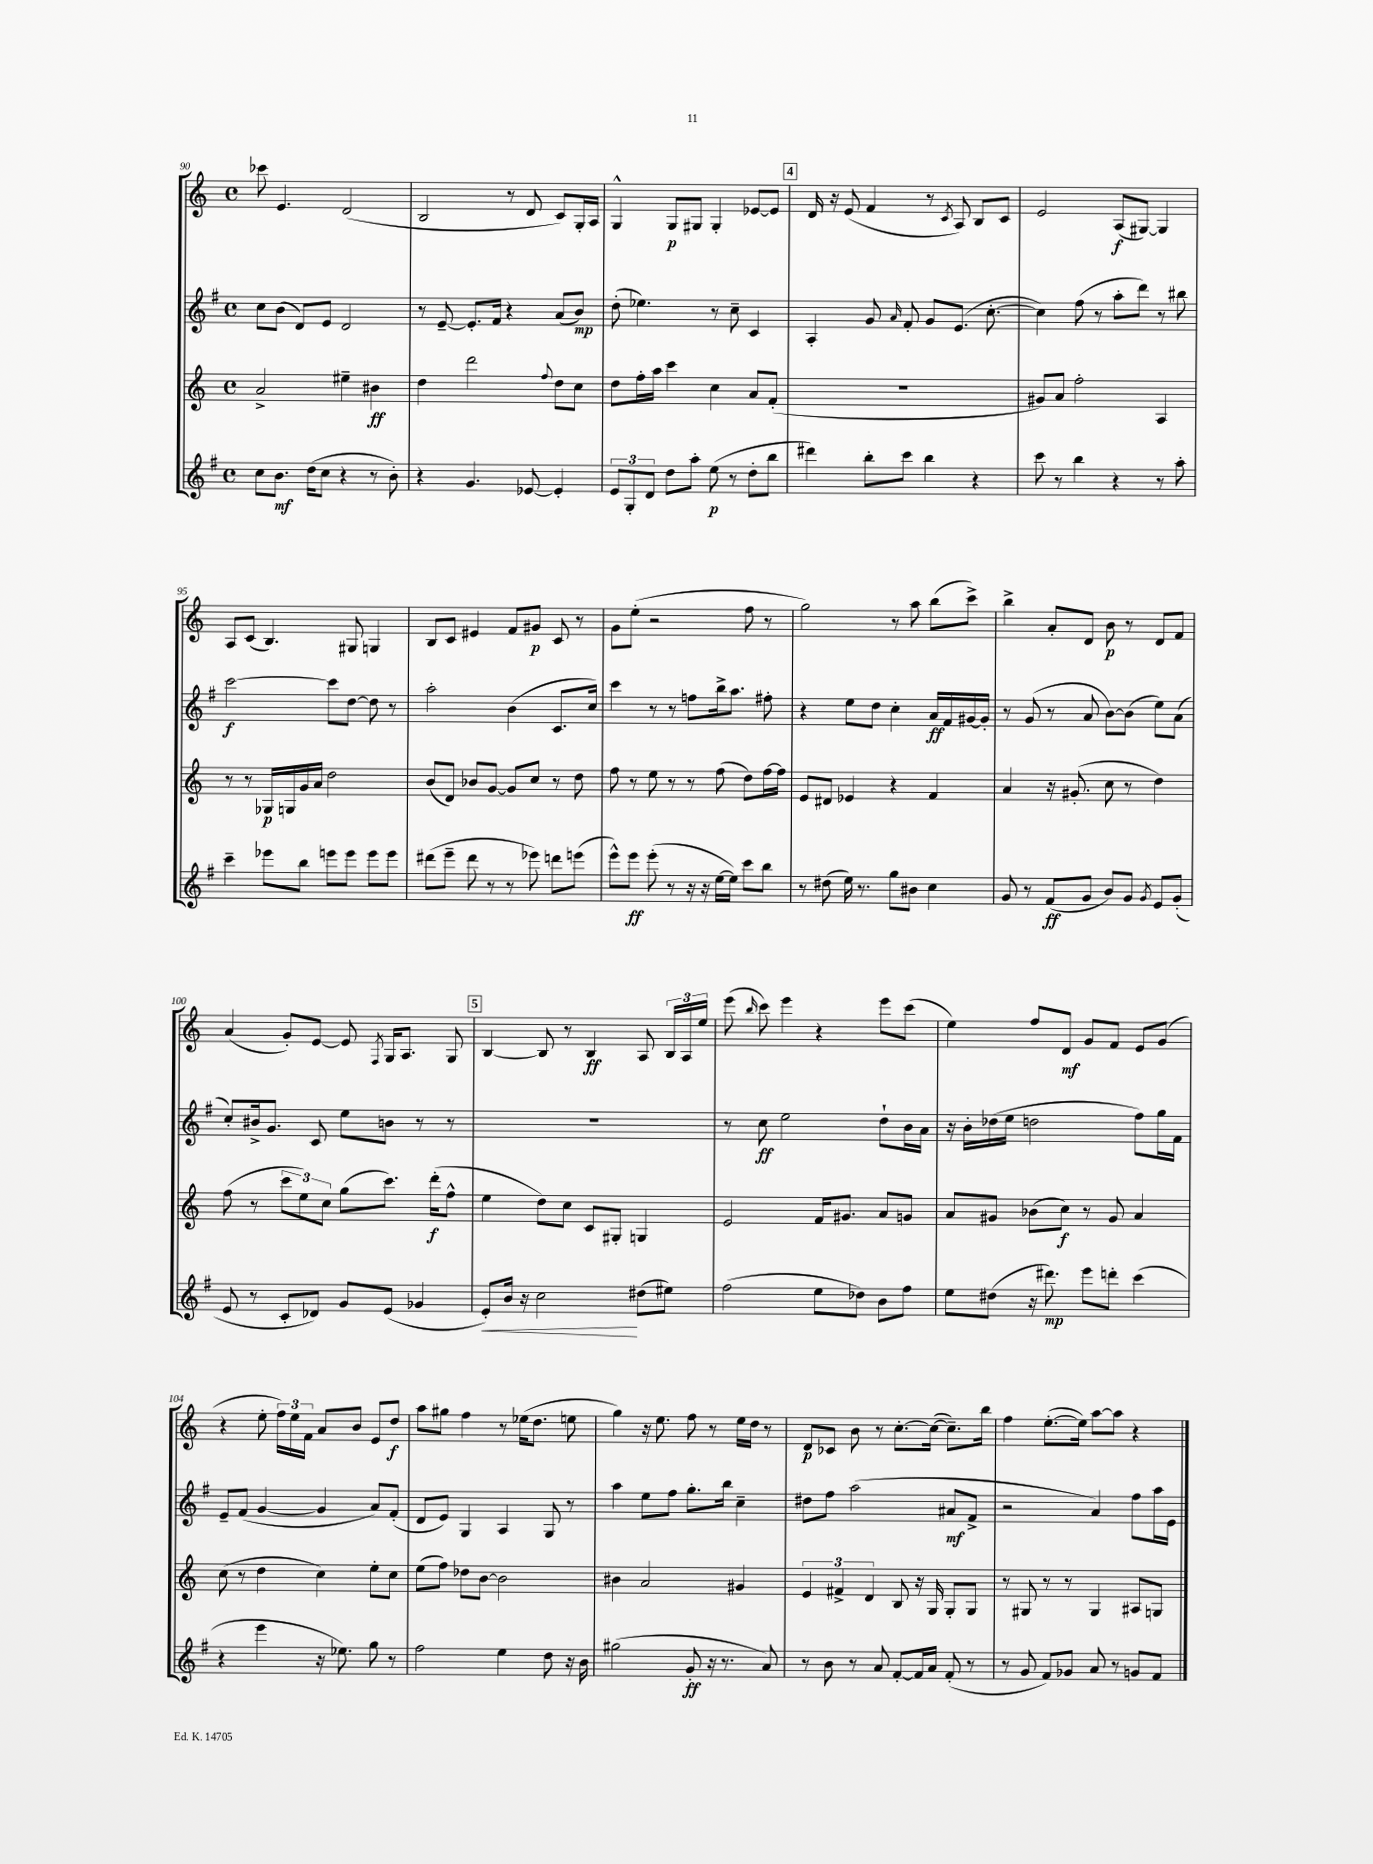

**kern	**dynam	**kern	**dynam	**kern	**dynam	**kern	**dynam
*part4	*part4	*part3	*part3	*part2	*part2	*part1	*part1
*staff4	*staff4	*staff3	*staff3	*staff2	*staff2	*staff1	*staff1
*clefG2	*	*clefG2	*	*clefG2	*	*clefG2	*
*k[f#]	*	*k[]	*	*k[f#]	*	*k[]	*
*M4/4	*	*M4/4	*	*M4/4	*	*M4/4	*
*met(c)	*	*met(c)	*	*met(c)	*	*met(c)	*
=90	=90	=90	=90	=90	=90	=90	=90
8cc\L	.	2a^/	.	8cc\L	.	8ccc-X\	.
8.b\J	mf	.	.	(8b\J	.	4.e/	.
.	.	.	.	8d/L)	.	.	.
(16dd\KL	.	.	.	.	.	.	.
8cc\J	.	.	.	8e/J	.	.	.
4r	.	4ee#X~\	.	2d/	.	(2d/	.
8r	.	4b#X\	ff	.	.	.	.
8b'\)	.	.	.	.	.	.	.
=91	=91	=91	=91	=91	=91	=91	=91
4r	.	4dd\	.	8r	.	2B/	.
.	.	.	.	[8e~/	.	.	.
4.g/	.	2ddd\	.	8.e'/L]	.	.	.
.	.	.	.	16f#/Jk	.	.	.
.	.	.	.	4r	.	8r	.
[8e-X/	.	.	.	.	.	8d/	.
.	.	8qqff/	.	.	.	.	.
4e-'/]	.	8dd\L	.	(8a/L	.	8c/L)	.
.	.	8cc\J	.	8b/J)	mp	16G'/L	.
.	.	.	.	.	.	16A/JJ	.
=92	=92	=92	=92	=92	=92	=92	=92
12e/L	.	8dd\L	.	(8dd'\	.	4G^^/	.
12G'/	.	.	.	.	.	.	.
.	.	16ff'\L	.	4.ee-X\)	.	.	.
12d/J	.	.	.	.	.	.	.
.	.	16aa\JJ	.	.	.	.	.
8dd\L	.	4ccc\	.	.	.	8G/L	p
8aa'\J	.	.	.	.	.	8G#X/J	.
(8ee\	p	4cc\	.	8r	.	4G#'/	.
8r	.	.	.	8cc~\	.	.	.
8dd'\L	.	8a/L	.	4c/	.	[8e-X/L	.
8bb\J	.	(8f'/J	.	.	.	8e-/J]	.
!!LO:REH:place=s1:t=4
=93	=93	=93	=93	=93	=93	=93	=93
4ddd#X\)	.	1r	.	4A'/	.	16d/	.
.	.	.	.	.	.	16r	.
.	.	.	.	.	.	(8e/	.
8bb'\L	.	.	.	8g/	.	4f/	.
.	.	.	.	16qqa/	.	.	.
8ccc\J	.	.	.	8f#'/	.	.	.
4bb\	.	.	.	8g/L	.	8r	.
.	.	.	.	.	.	8qc/	.
.	.	.	.	(8.e/J	.	8A/)	.
4r	.	.	.	.	.	8B/L	.
.	.	.	.	[8.cc'\	.	.	.
.	.	.	.	.	.	8c/J	.
=94	=94	=94	=94	=94	=94	=94	=94
8ccc\	.	8g#X/L)	.	4cc\])	.	2e/	.
8r	.	8a/J	.	.	.	.	.
4bb\	.	2ff'\	.	(8ff#\	.	.	.
.	.	.	.	8r	.	.	.
4r	.	.	.	8aa'\L	.	(8A/L	f
.	.	.	.	8ddd\J)	.	[8G#X/J)	.
8r	.	4A/	.	8r	.	4G#/]	.
8aa'\	.	.	.	8bb#X\	.	.	.
!!LO:LB:g=z
=95	=95	=95	=95	=95	=95	=95	=95
4ccc~\	.	8r	.	[2ccc\	f	8A/L	.
.	.	8r	.	.	.	(8c/J	.
8eee-X\L	.	16G-X/LL	p	.	.	4.B/)	.
.	.	16Gn/	.	.	.	.	.
8bb\J	.	16g/	.	.	.	.	.
.	.	16a/JJ	.	.	.	.	.
8eeen\L	.	2dd\	.	8ccc\L]	.	.	.
8eee\J	.	.	.	[8dd\J	.	8G#X/	.
8eee\L	.	.	.	8dd\]	.	4Gn/	.
8eee\J	.	.	.	8r	.	.	.
=96	=96	=96	=96	=96	=96	=96	=96
(8ddd#X\L	.	(8b/L	.	2aa'\	.	8B/L	.
8eee~\J	.	8d/J)	.	.	.	8c/J	.
8ddd#\	.	8b-X/L	.	.	.	4e#X/	.
8r	.	[8g/J	.	.	.	.	.
8r	.	8g/L]	.	(4b\	.	8f/L	.
8eee-X\)	.	8cc/J	.	.	.	8g#X/J	p
8dddn\L	.	8r	.	8.c/L	.	8c/	.
(8eeen\J	.	8dd\	.	.	.	8r	.
.	.	.	.	16cc/Jk)	.	.	.
=97	=97	=97	=97	=97	=97	=97	=97
8eee^^\L)	.	8ff\	.	4ccc\	.	8g\L	.
8eee\J	ff	8r	.	.	.	(8ee'\J	.
(8eee'\	.	8ee\	.	8r	.	2r	.
8r	.	8r	.	8r	.	.	.
16r	.	8r	.	8ffn\L	.	.	.
16r	.	.	.	.	.	.	.
[16ee\LL	.	(8ff\	.	16bb^\k	.	.	.
16ee\JJ])	.	.	.	8.aa\J	.	.	.
8ccc\L	.	8dd\L)	.	.	.	8ff\	.
8bb\J	.	[16ff\L	.	8ff#X'\	.	8r	.
.	.	16ff\JJ]	.	.	.	.	.
=98	=98	=98	=98	=98	=98	=98	=98
8r	.	8e/L	.	4r	.	2gg\)	.
(8dd#X\	.	8d#X/J	.	.	.	.	.
16ee\)	.	4e-X/	.	8ee\L	.	.	.
8.r	.	.	.	.	.	.	.
.	.	.	.	8dd\J	.	.	.
8gg\L	.	4r	.	4cc'\	.	8r	.
8b#X\J	.	.	.	.	.	8aa\	.
4cc\	.	4f/	.	16a/LL	ff	(8bb\L	.
.	.	.	.	16f#/	.	.	.
.	.	.	.	[16g#X/	.	8ccc^\J)	.
.	.	.	.	16g#'/JJ]	.	.	.
=99	=99	=99	=99	=99	=99	=99	=99
8g/	.	4a/	.	8r	.	4bb^\	.
8r	.	.	.	(8g/	.	.	.
(8f#/L	ff	16r	.	8r	.	8a'/L	.
.	.	(8.g#X'/	.	.	.	.	.
8g/J	.	.	.	8a/	.	8d/J	.
8b/L)	.	8cc\	.	[8b\L)	.	8b\	p
8g/J	.	8r	.	(8b\J]	.	8r	.
8qg/	.	.	.	.	.	.	.
8e/L	.	4dd\)	.	8ee\L)	.	8d/L	.
(8g'/J	.	.	.	(8a\J	.	8f/J	.
!!LO:LB:g=z
=100	=100	=100	=100	=100	=100	=100	=100
8e/	.	(8ff\	.	8cc'/L)	.	(4a/	.
8r	.	8r	.	16b#X^/k	.	.	.
.	.	.	.	8.g/J	.	.	.
8c'/L	.	12ccc\L	.	.	.	8g'/L)	.
.	.	12ee\)	.	.	.	.	.
8d-X/J)	.	.	.	8c/	.	[8e/J	.
.	.	12cc\J	.	.	.	.	.
8g/L	.	(8gg\L	.	8ee\L	.	8e/]	.
.	.	.	.	.	.	8qF/	.
(8e/J	.	8.ccc\J)	.	8bn\J	.	16G/KL	.
.	.	.	.	.	.	8.A/J	.
4g-X/	.	.	.	8r	.	.	.
.	.	(16ddd'\KL	f	.	.	.	.
.	.	8ff^^\J	.	8r	.	8G/	.
!!LO:REH:place=s1:t=5
=101	=101	=101	=101	=101	=101	=101	=101
!	!LO:HP:b	!	!	!	!	!	!
8e'/L)	<	4ee\	.	1r	.	[4B/	.
16b/Jk	.	.	.	.	.	.	.
16r	.	.	.	.	.	.	.
2cc\	.	8dd\L)	.	.	.	8B/]	.
.	.	8cc\J	.	.	.	8r	.
.	.	8c/L	.	.	.	4B/	ff
.	.	8G#X'/J	.	.	.	.	.
(8dd#X\L	[	4Gn/	.	.	.	8A/	.
8ee#X\J)	.	.	.	.	.	24B/LL	.
.	.	.	.	.	.	24A/	.
.	.	.	.	.	.	24ee/JJ	.
=102	=102	=102	=102	=102	=102	=102	=102
(2ff#\	.	2e/	.	8r	.	(8eee\	.
.	.	.	.	.	.	16qqbb/	.
.	.	.	.	8cc\	ff	8ccc\)	.
.	.	.	.	2ee\	.	4eee\	.
8ee\L	.	16f/KL	.	.	.	4r	.
.	.	8.g#X/J	.	.	.	.	.
8dd-X\J)	.	.	.	.	.	.	.
8b\L	.	8a/L	.	8dd`\L	.	8eee\L	.
8ff#\J	.	8gn/J	.	16b\L	.	(8ccc\J	.
.	.	.	.	16a\JJ	.	.	.
=103	=103	=103	=103	=103	=103	=103	=103
8ee\L	.	8a/L	.	16r	.	4ee\)	.
.	.	.	.	16b'\LL	.	.	.
(8dd#X\J	.	8g#X/J	.	(16dd-X\	.	.	.
.	.	.	.	16ee\JJ	.	.	.
16r	.	(8b-X\L	.	2ddn\	.	8ff/L	.
8.ddd#X\)	mp	.	.	.	.	.	.
.	.	8cc\J)	f	.	.	8d/J	mf
8eee\L	.	8r	.	.	.	8g/L	.
8dddn'\J	.	8g#/	.	.	.	8f/J	.
(4ccc\	.	4a/	.	8ff#\L)	.	8e/L	.
.	.	.	.	16gg\L	.	(8g/J	.
.	.	.	.	16f#\JJ	.	.	.
!!LO:LB:g=z
=104	=104	=104	=104	=104	=104	=104	=104
4r	.	(8cc\	.	8e~/L	.	4r	.
.	.	8r	.	(8f#/J	.	.	.
4eee\	.	4dd\	.	[4g/	.	8ee'\	.
.	.	.	.	.	.	24ff\LL)	.
.	.	.	.	.	.	24ee\	.
.	.	.	.	.	.	24f\JJ	.
16r	.	4cc\)	.	4g/]	.	8a/L	.
8.ee-X\)	.	.	.	.	.	.	.
.	.	.	.	.	.	8b/J	.
8gg\	.	8ee'\L	.	8a/L)	.	8e/L	.
8r	.	8cc\J	.	(8f#'/J	.	8dd/J	f
=105	=105	=105	=105	=105	=105	=105	=105
2ff#\	.	(8ee\L	.	8d/L	.	8aa\L	.
.	.	8ff\J)	.	8e/J)	.	8gg#X\J	.
.	.	8dd-X\L	.	4G/	.	4ff\	.
.	.	[8b\J	.	.	.	.	.
4ee\	.	2b\]	.	4A/	.	8r	.
.	.	.	.	.	.	(16ee-X\KL	.
.	.	.	.	.	.	8.dd\J	.
8dd\	.	.	.	8G/	.	.	.
16r	.	.	.	8r	.	8een\	.
16b\	.	.	.	.	.	.	.
=106	=106	=106	=106	=106	=106	=106	=106
(2gg#X\	.	4b#X\	.	4aa\	.	4gg\)	.
.	.	2a/	.	8ee\L	.	16r	.
.	.	.	.	.	.	8.ee\	.
.	.	.	.	8ff#\J	.	.	.
8g'/	ff	.	.	8.gg'\L	.	8ff\	.
16r	.	.	.	.	.	8r	.
8.r	.	.	.	16bb\Jk	.	.	.
.	.	4g#X/	.	4cc~\	.	16ee\LL	.
.	.	.	.	.	.	16dd\JJ	.
8a/)	.	.	.	.	.	8r	.
=107	=107	=107	=107	=107	=107	=107	=107
8r	.	6e/	.	8dd#X\L	.	8d/L	p
8b\	.	.	.	8ff#\J	.	8c-X/J	.
.	.	6f#X^/	.	.	.	.	.
8r	.	.	.	(2aa\	.	8b\	.
.	.	6d/	.	.	.	.	.
8a/	.	.	.	.	.	8r	.
[8f#'/L	.	8B/	.	.	.	[8.cc'\L	.
16f#/L]	.	16r	.	.	.	.	.
16a/JJ	.	16G/	.	.	.	(16cc\Jk_	.
(8f#'/	.	8G'/L	.	8a#X/L	mf	8.cc~\L])	.
8r	.	8G/J	.	8f#^/J	.	.	.
.	.	.	.	.	.	16bb\Jk	.
=108	=108	=108	=108	=108	=108	=108	=108
8r	.	8r	.	2r	.	4ff\	.
8g/	.	8G#X/	.	.	.	.	.
8f#/L)	.	8r	.	.	.	([8.ee'\L	.
8g-X/J	.	8r	.	.	.	.	.
.	.	.	.	.	.	16ee\Jk])	.
8a/	.	4G#/	.	4a/)	.	[8aa\L	.
8r	.	.	.	.	.	8aa\J]	.
8gn/L	.	8A#X/L	.	8ff#\L	.	4r	.
8f#/J	.	8Gn/J	.	16aa\L	.	.	.
.	.	.	.	16e\JJ	.	.	.
==	==	==	==	==	==	==	==
*-	*-	*-	*-	*-	*-	*-	*-
